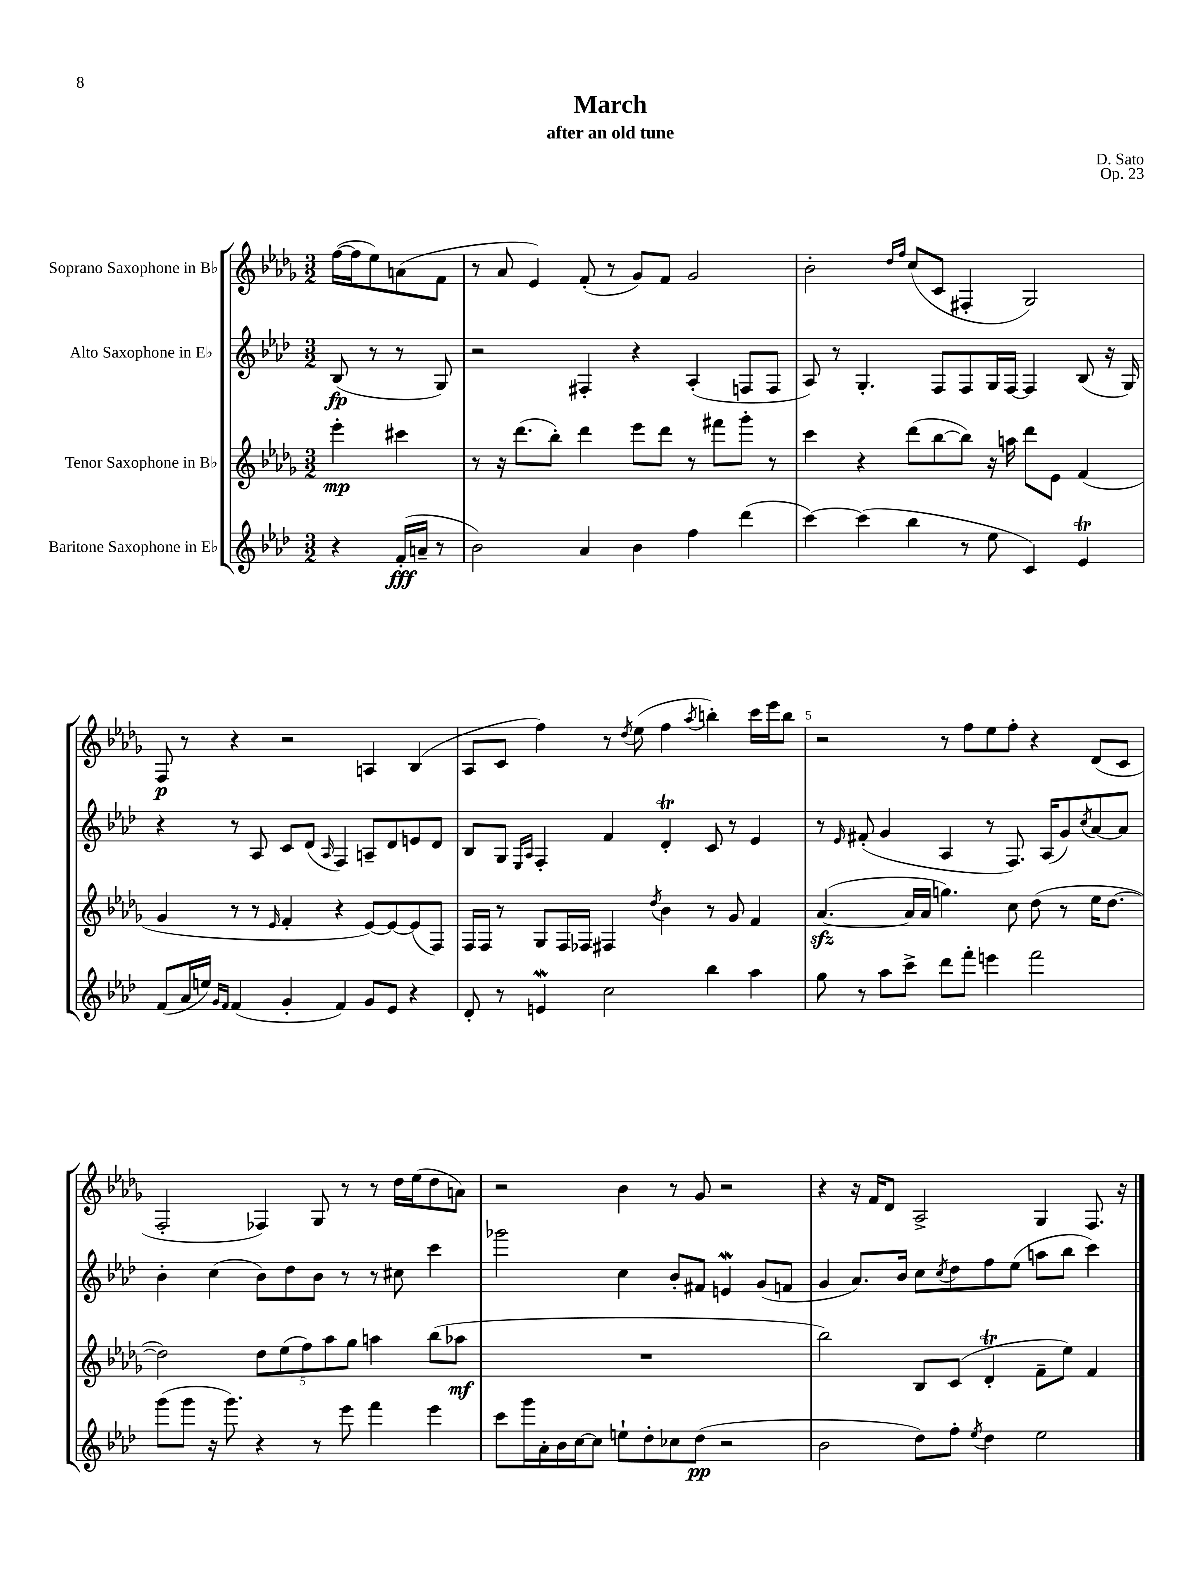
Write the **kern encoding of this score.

**kern	**kern	**kern	**kern
*staff4	*staff3	*staff2	*staff1
*clefG2	*clefG2	*clefG2	*clefG2
*k[b-e-a-d-]	*k[b-e-a-d-g-]	*k[b-e-a-d-]	*k[b-e-a-d-g-]
*M3/2	*M3/2	*M3/2	*M3/2
4r	4eee-'\	(8B-/	([16ff\LL
.	.	.	16ff\]J
.	.	8r	8ee-\)
(16f'/LL	4ccc#\	8r	(8a\
16a~/JJ	.	.	.
8r	.	8G/)	8f\J
=	=	=	=
2b-\)	8r	2r	8r
.	16r	.	8a-/
.	(8.ddd-\L	.	.
.	.	.	4e-/)
.	8bb-'\J)	.	.
4a-/	4ddd-\	4F#'/	(8f'/
.	.	.	8r
4b-\	8eee-\L	4r	8g-/L)
.	8ddd-\J	.	8f/J
4ff\	8r	(4A-'/	2g-/
.	8fff#\L	.	.
(4ddd-\	8ggg-'\J	8F/L	.
.	8r	8F/J	.
=	=	=	=
[4ccc\)	4ccc\	8A-/)	2b-'\
.	.	8r	.
(4ccc\]	4r	4.G'/	.
.	.	.	16qqdd-/LL
.	.	.	16qqff/JJ
4bb-\	(8ddd-\L	.	(8cc/L
.	[8bb-\	8F/L	8c/J
8r	8bb-\]J)	8F/	4F#'/
8ee-\	16r	16G/L	.
.	16aa\	[16F/JJ	.
4c/)	8ddd-\L	4F/]	2G-/)
.	8e-\J	.	.
4e-/	(4f/	(8B-/	.
.	.	16r	.
.	.	16G/)	.
=	=	=	=
(8f/L	4g-/	4r	8F/
16a-/L	.	.	8r
16ee/JJ)	.	.	.
16qqg/LL	.	.	.
16qqf/JJ	.	.	.
(4f/	8r	8r	4r
.	8r	8A-/	.
.	16qqe-/	.	.
4g'/	4f'/	8c/L	2r
.	.	(8d-/J	.
.	.	16qqA-/	.
4f/)	4r	4F/)	.
8g/L	[8e-/L)	8A~/L	4A/
8e-/J	8e-/_	8d-/	.
4r	(8e-/]	8e/	(4B-/
.	8F/J)	8d-/J	.
=	=	=	=
8d-'/	16F/LL	8B-/L	8A-/L
.	16F/JJ	.	.
8r	8r	8G/J	8c/J
.	.	16qqE-/LL	.
.	.	16qqA-/JJ	.
4e/	8G-/L	4F'/	4ff\)
.	16F/L	.	.
.	16F-/JJ	.	.
2cc\	4F#/	4f/	8r
.	.	.	8qdd-/
.	.	.	(8ee-\
.	8qdd-/	.	.
.	4b-\	4d-'/	4ff\
.	.	.	8qaa-/
4bb-\	8r	8c/	4bb'\)
.	8g-/	8r	.
4aa-\	4f/	4e-/	16ccc\LL
.	.	.	16eee-\J
.	.	.	8bb\J
=	=	=	=
8gg\	([4.a-/	8r	2r
.	.	16qqe-/	.
8r	.	(8f#'/	.
8aa-\L	.	4g/	.
8ccc^\J	16a-/]LL	.	.
.	16a-/JJ	.	.
8ddd-\L	4.gg\)	4A-/	8r
8fff'\J	.	.	8ff\L
4eee\	.	8r	8ee-\
.	8cc\	8.F/)	8ff'\J
2fff\	(8dd-\	.	4r
.	.	(16A-/LK	.
.	8r	8g/)	.
.	.	8qcc/	.
.	16ee-\LK	[8a-/	(8d-/L
.	[8.dd-\J	.	.
.	.	8a-/]J	8c/J
=	=	=	=
(8ggg\L	2dd-\])	4b-'\	2F'/
8ggg\J	.	.	.
16r	.	(4cc\	.
8.ggg\)	.	.	.
4r	10dd-\L	8b-\L)	4F-/)
.	(10ee-\	.	.
.	.	8dd-\	.
.	10ff\)	.	.
8r	.	8b-\J	8G-/
.	10aa-\	.	.
8eee-\	.	8r	8r
.	10gg-\J	.	.
4fff\	4aa\	8r	8r
.	.	8cc#\	16dd-\LL
.	.	.	(16ee-\J
4eee-\	(8bb-\L	4ccc\	8dd-\
.	8aa-\J	.	8a\J)
=	=	=	=
8ccc\L	1.r	2ggg-\	2r
16ggg\L	.	.	.
16a-'\	.	.	.
16b-\	.	.	.
[16cc\J	.	.	.
8cc\]J	.	.	.
8ee`\L	.	4cc\	4b-\
8dd-'\	.	.	.
8cc-\	.	8b-'/L	8r
(8dd-\J	.	8f#/J	8g-/
2r	.	4e/	2r
.	.	(8g/L	.
.	.	8f/J	.
=	=	=	=
2b-\	2bb-\)	4g/	4r
.	.	8.a-/L)	16r
.	.	.	16f/LK
.	.	.	8d-/J
.	.	16b-/Jk	.
8dd-\L)	8B-/L	8cc\L	2A-^/
.	.	8qcc/	.
8ff'\J	(8c/J	8dd-\	.
8qee-/	.	.	.
4dd-\	4d-'/	8ff\	.
.	.	(8ee-\J	.
2ee-\	8f~\L	8aa\L	4G-/
.	8ee-\J)	8bb-\J	.
.	4f/	4ccc\)	8.F/
.	.	.	16r
==	==	==	==
*-	*-	*-	*-
